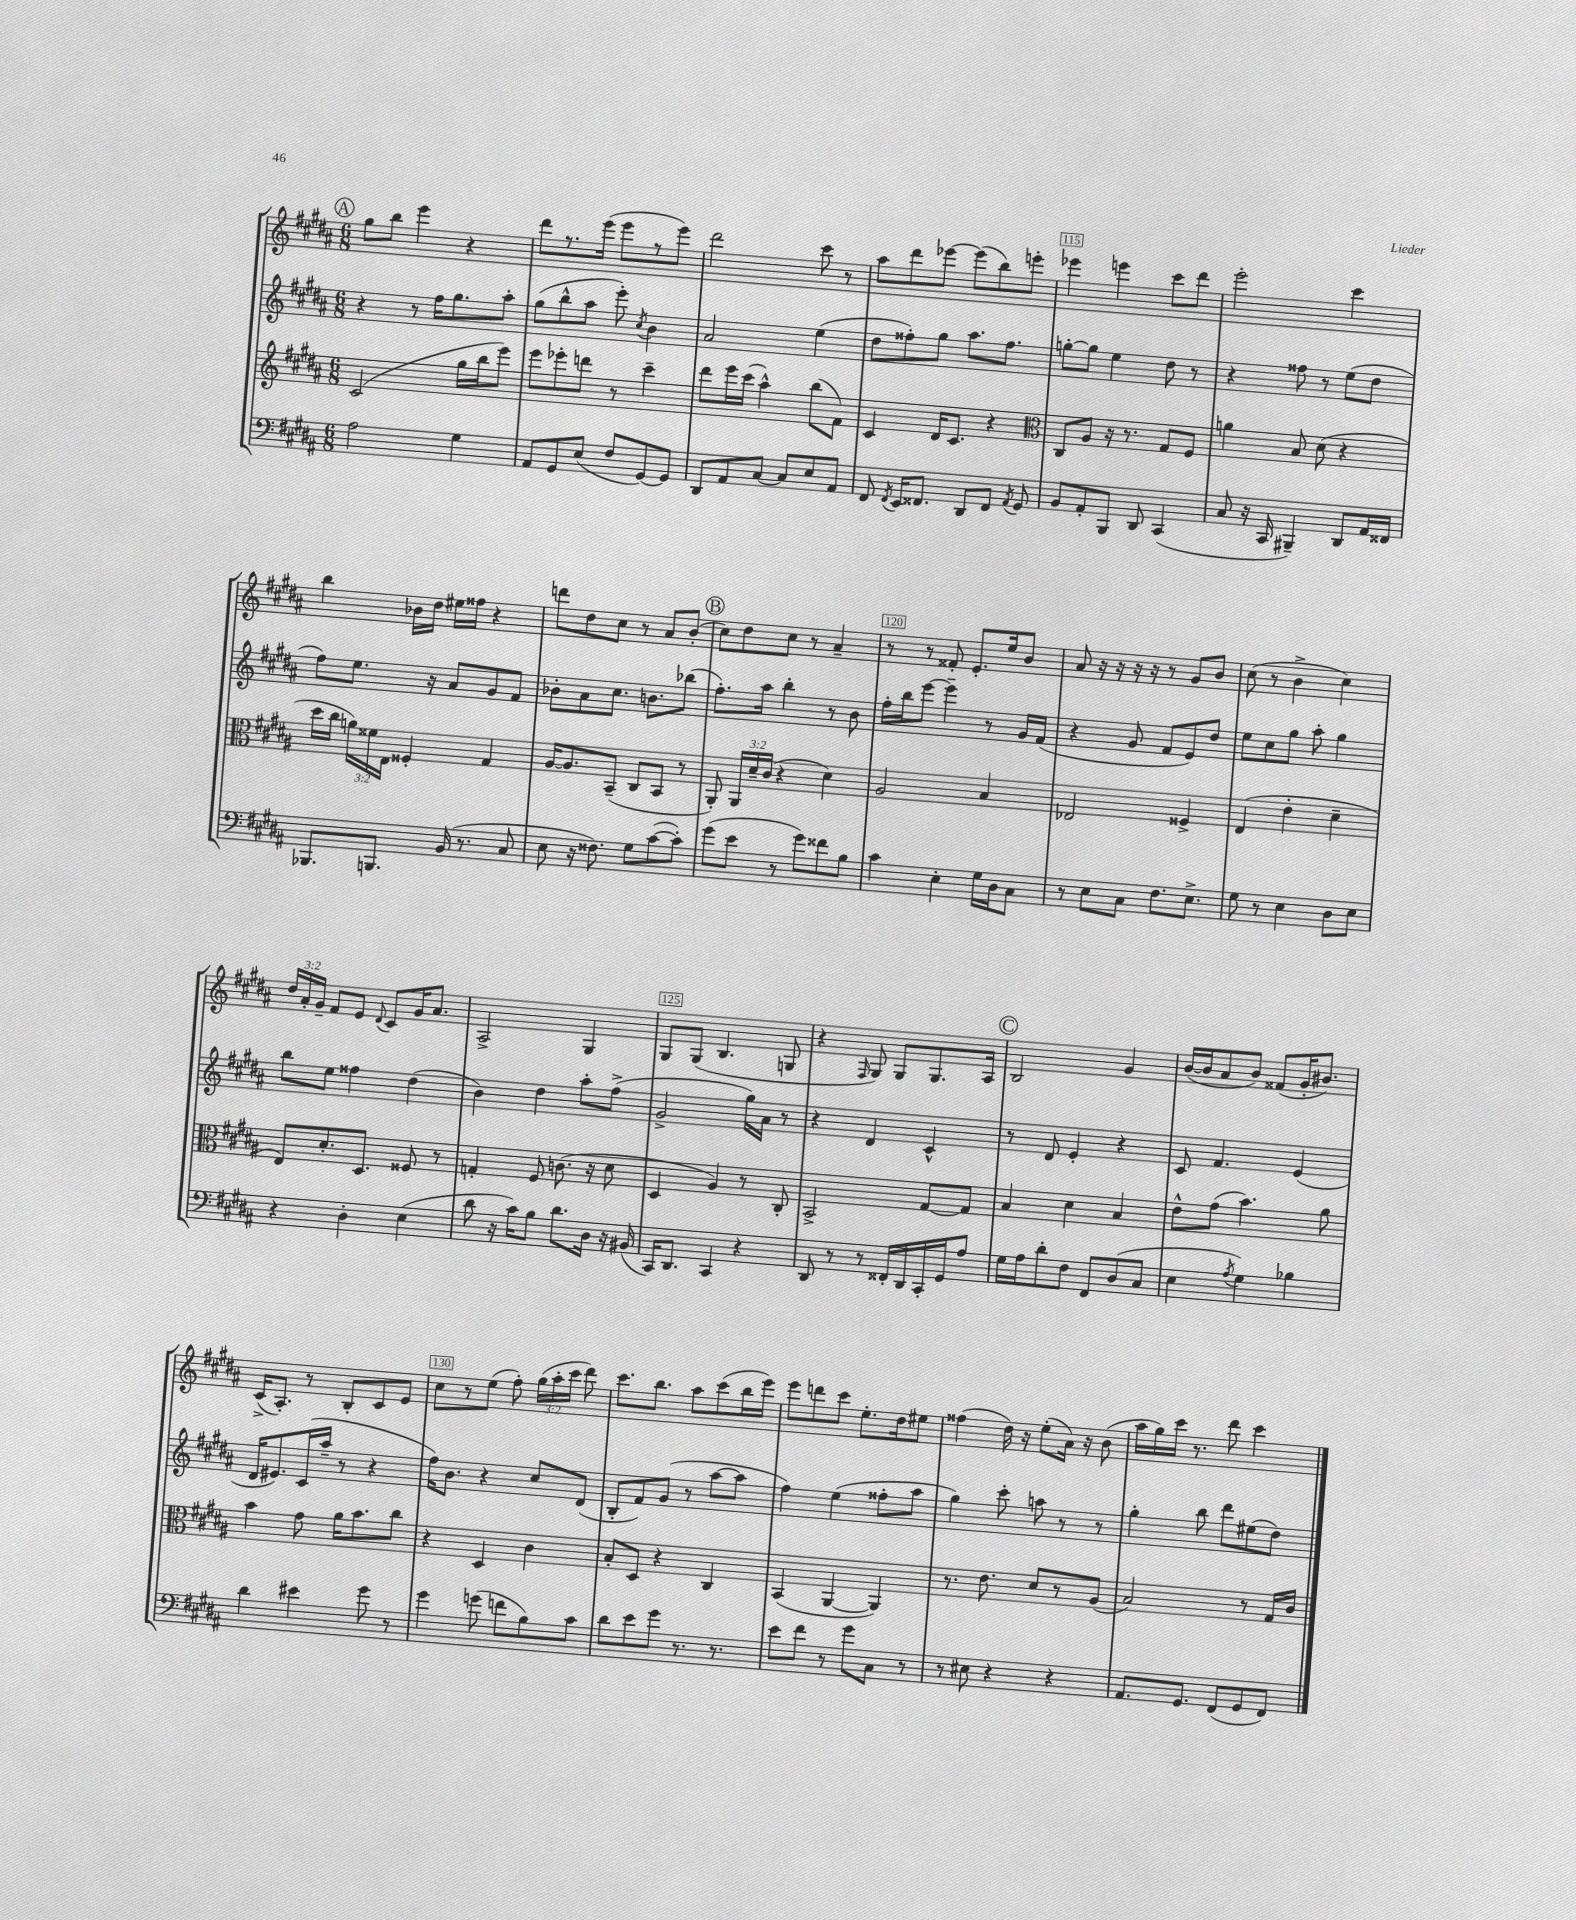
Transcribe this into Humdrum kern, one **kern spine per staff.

**kern	**kern	**kern	**kern
*staff4	*staff3	*staff2	*staff1
*clefF4	*clefG2	*clefG2	*clefG2
*k[f#c#g#d#a#]	*k[f#c#g#d#a#]	*k[f#c#g#d#a#]	*k[f#c#g#d#a#]
*M6/8	*M6/8	*M6/8	*M6/8
2A#	(2c#	4r	8gg#
.	.	.	8bb
.	.	8r	4eee
.	.	16ff#	.
.	.	8.gg#	.
4G#	16gg#	.	4r
.	16bb	.	.
.	8eee)	8aa#'	.
=	=	=	=
8AA#	8eee	(8gg#	8ddd#
8GG#	8eee-'	8bb^^	8.r
(8E	8ddd	8aa#	.
.	.	.	(16eee
8F#	8r	8eee')	8eee
.	.	8qcc#	.
[8GG#)	4ccc#~	4b	8r
8GG#]	.	.	8eee)
=	=	=	=
8DD#	8ddd#	2a#	2ddd#
8AA#	16eee	.	.
.	(16ccc#	.	.
[8C#	4aa#^^)	.	.
8C#]	.	.	.
8E	(8bb	(4ee	8ccc#
8AA#	8f#)	.	8r
=	=	=	=
8FF#	4c#	8dd#	8aa#
8qFF#	.	.	.
16EE	.	8ff##')	8ddd#
8.FF##	.	.	.
.	16d#	8gg#	[8eee-
.	8.c#	.	.
8DD#	.	8.aa#	(8eee-]
8FF##	4r	.	8bb)
.	.	8.ff##	.
8qAA#	.	.	.
8GG#	.	.	8eee'
=	=	=	=
*	*clefC3	*	*
8BB	8C#	[8gg'	4eee-
8AA#'	8A#	8gg]	.
8BBB	16r	4ee	4eee
.	8.r	.	.
8DD#	.	.	.
(4CC#	8G#	8dd#	8ccc#
.	8F#	8r	8ddd#
=	=	=	=
8C#	4a	4r	2eee'
16r	.	.	.
16CC#	.	.	.
4BBB#~)	8B	8ff##	.
.	(8d#	8r	.
8DD#	4r	(8ee	4ccc#
16AA#	.	8dd#	.
16FF##	.	.	.
=	=	=	=
8.BBB-	16dd#	8ff#)	4bb
.	16cc#	.	.
.	24a)	8.ee	.
.	24f##	.	.
8.BBB	.	.	.
.	24E	.	.
.	4F##'	.	16b-
.	.	16r	16dd#
(16BB	.	8a#	16ee#
8.r	.	.	16ff##
.	4G#	8g#	4r
8C#	.	8f#	.
=	=	=	=
8E	[16A#	8b-'	8ddd
.	8.A#]	.	.
16r	.	8a#	8dd#
8.F##)	.	.	.
.	(8BB~	8.cc#	8cc#
8G#	8C#	.	8r
.	.	8.b	.
([8c#	8BB	.	8a#
8c#'])	8r	(8bb-	(8b'
=	=	=	=
(8g#	8AA#')	8.ff#')	8cc#)
8e	24AA#	.	8dd#
.	24d#~	.	.
.	.	16aa#	.
.	(24c#	.	.
8r	4r	4bb'	8cc#
8g#)	.	.	8r
8f##	4d#)	8r	4a#~
8B	.	8b	.
=	=	=	=
4c#	2A#	16ff#'	8r
.	.	16bb	.
.	.	[8eee	8r
4E'	.	4eee~]	8f##'
.	.	.	8.e'
16G#	4B	8r	.
16D#	.	.	16ee
8C#	.	16g#	8b
.	.	(16f#	.
=	=	=	=
8r	2E-	4r	8a#
8E	.	.	16r
.	.	.	16r
8C#	.	8g#	16r
.	.	.	16r
8.F#	.	8f#	8r
.	4F##^	8e)	8g#
8.E^	.	.	.
.	.	8dd#	8b
=	=	=	=
8G#	(4E	8ee	(8cc#
8r	.	8cc#	8r
4E	4e'	8gg#	4b^
.	.	8aa#'	.
8D#	4d#~	4gg#	4cc#)
8E	.	.	.
=	=	=	=
4r	8E)	8bb	24dd#
.	.	.	24a#'
.	.	.	24g#~
.	8.d#'	8ee	8f#
4D#'	.	4ff##	8e
.	8.D#	.	.
.	.	.	8qqd#
.	.	.	8c#
(4E	8F##	(4dd#	16g#
.	.	.	8.a#
.	8r	.	.
=	=	=	=
8d#	4G'	4b)	2A#^
16r	.	.	.
16c#)	.	.	.
8B	8F#	4dd#	.
8.d#	(8.c	.	.
.	.	8aa#'	4G#
16D#	16r	.	.
16r	8d#	(8ff#^	.
(16BB#	.	.	.
=	=	=	=
16CC#)	4D#	2g#^	8G#
8.DD#	.	.	.
.	.	.	(8G#
4CC#	4A#)	.	4.B
4r	8r	16gg#)	.
.	.	16a#	.
.	8C#'	8r	8G
=	=	=	=
8DD#	2BB^	4r	4r
8r	.	.	.
.	.	.	16qqF#
8r	.	4d#	8G#)
16FF##'	.	.	8G#
16DD#	.	.	.
16CC#'	[8G#	4c#^^	8.G#
16GG#	.	.	.
8A#	8G#]	.	.
.	.	.	16A#
=	=	=	=
16G#	4B	8r	2B
16A#	.	.	.
8d#'	.	8d#	.
8F#	4d#	4e'	.
8FF#	.	.	.
(8D#	4B	4r	4g#
8C#	.	.	.
=	=	=	=
4E	8e^^	8c#	([16b
.	.	.	16b]
.	(8g#	4.f#	8a#
8qA#	.	.	.
4G#)	4.b)	.	8b)
.	.	.	(8f##
4B-	.	(4e	16g#'
.	.	.	8.b#)
.	8a#	.	.
=	=	=	=
4d#	4b	16d#	(16c#^
.	.	8.e#)	8.A#')
4e#	8g#	(16c#	8r
.	.	16aa#~	.
.	16a#	8r	8B'
.	8.b	.	.
8g#	.	4r	8c#
8r	8cc#	.	8e
=	=	=	=
4g#	4r	16ff#)	8cc#
.	.	8.b	.
.	.	.	8r
(8g	4D#	4r	(8ee
8f	.	.	8ff#')
8B)	4c#	8cc#	(24gg#
.	.	.	24aa#'
.	.	.	24ccc#
8c#	.	(8d#	8ddd#)
=	=	=	=
8d#	8B'	8B'	8.ccc#
8e	8D#	8f#)	.
.	.	.	8.bb
8g#	4r	(8g#	.
8.r	.	8r	8aa#
.	4C#	[8aa#	(8ccc#
8.r	.	.	.
.	.	8aa#]	16bb
.	.	.	16eee)
=	=	=	=
8e	(4BB	4ff#)	8eee
8f#	.	.	8ddd
8r	[4AA#	(4ee	8ccc#
8g#	.	.	8.ee'
8C#	4AA#])	8ff##'	.
.	.	.	16dd#
8r	.	8aa#	8ee#
=	=	=	=
8r	8.r	4gg#)	(4ff##
8E#	.	.	.
.	8.e	.	.
4r	.	8ccc#'	16dd#)
.	.	.	16r
.	8d#	8aa	(8ee'
4r	8r	8r	16a#)
.	.	.	16r
.	(8A#	8r	(8b
=	=	=	=
8.AA#	2B)	4gg#'	16aa#
.	.	.	16gg#)
.	.	.	16ccc#
8.GG#	.	.	8.r
.	.	8bb	.
(8FF#	.	8ddd#	8ddd#
8GG#	8r	(8ee#	4ccc#
8FF#)	16G#	8dd#)	.
.	16c#	.	.
==	==	==	==
*-	*-	*-	*-
